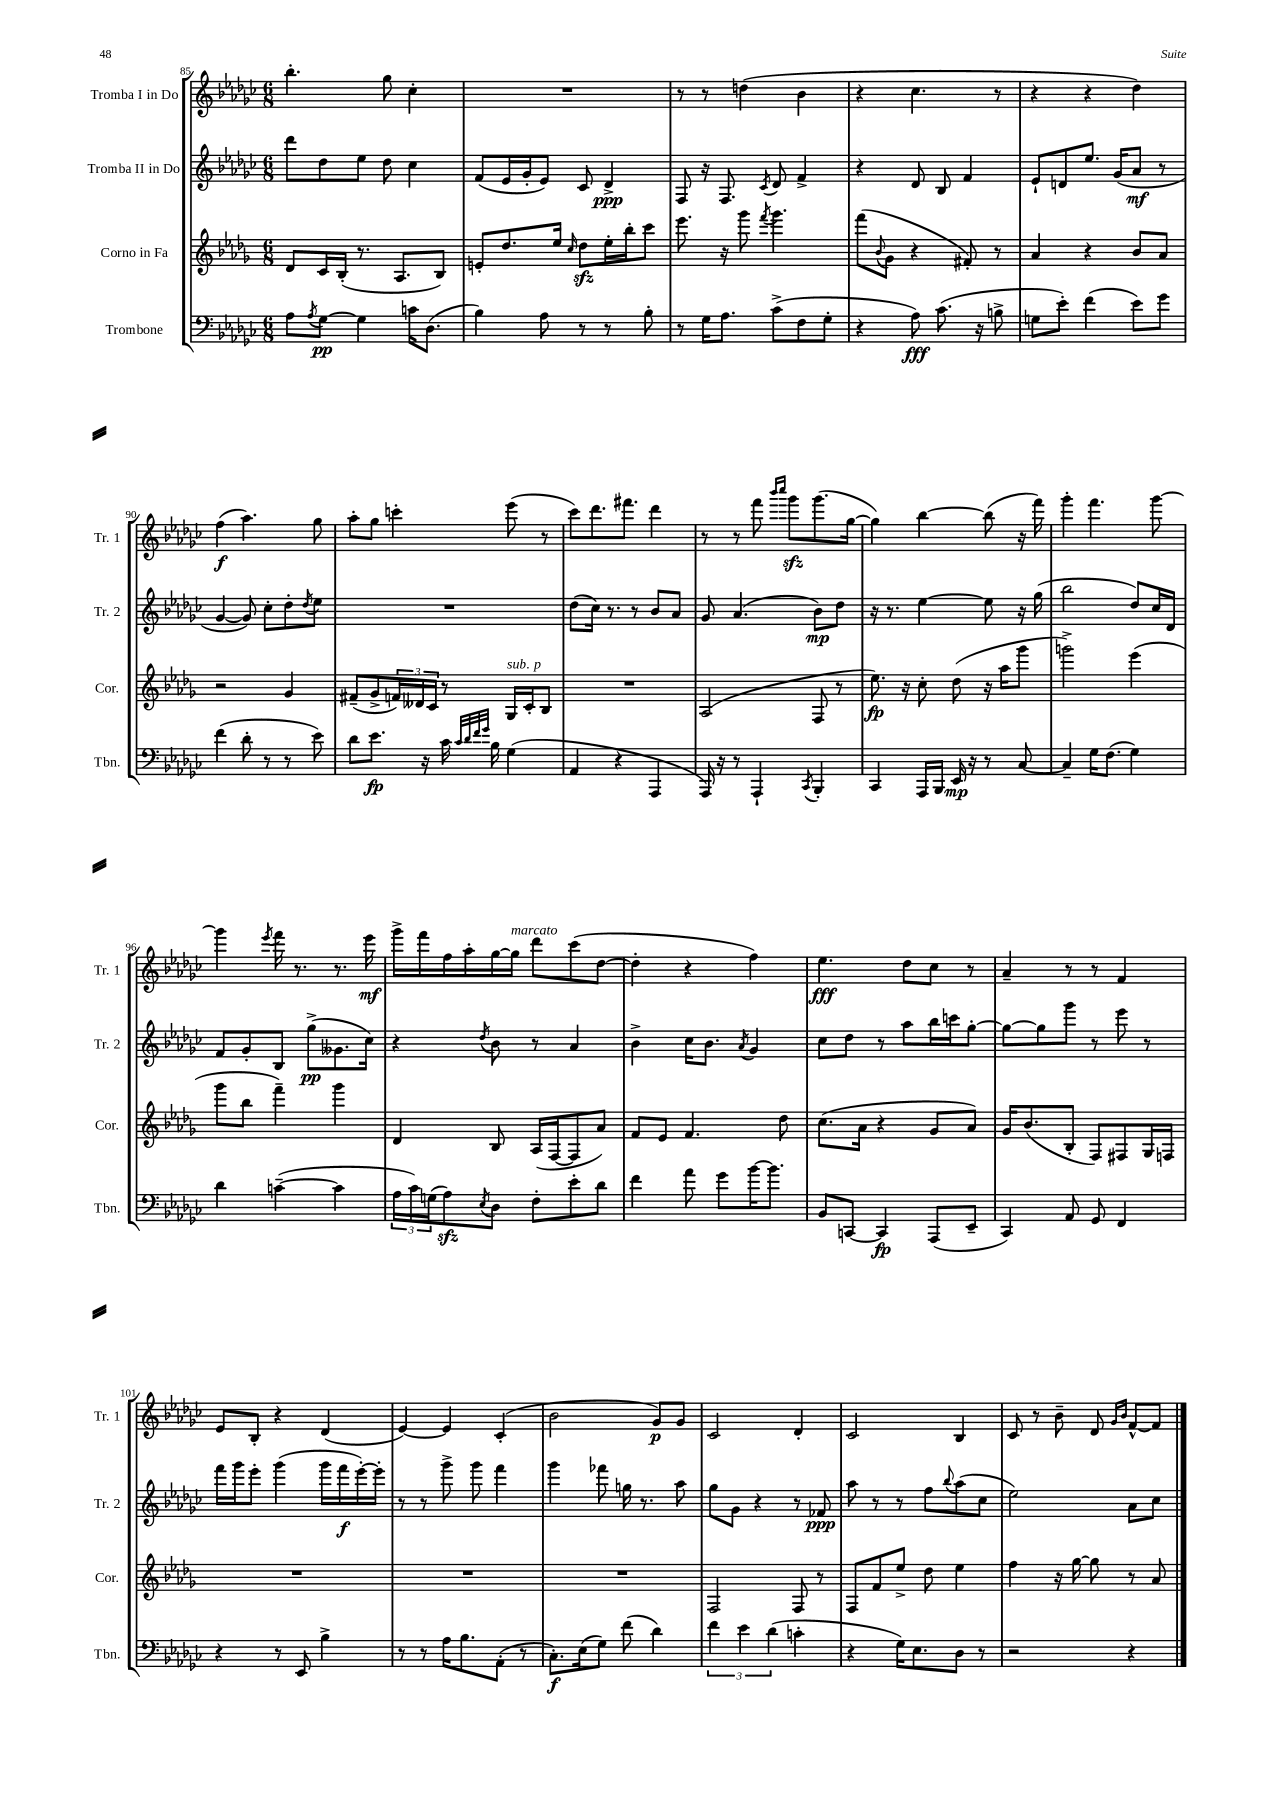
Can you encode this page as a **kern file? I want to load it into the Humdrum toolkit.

**kern	**kern	**kern	**kern
*staff4	*staff3	*staff2	*staff1
*clefF4	*clefG2	*clefG2	*clefG2
*k[b-e-a-d-g-c-]	*k[b-e-a-d-g-]	*k[b-e-a-d-g-c-]	*k[b-e-a-d-g-c-]
*M6/8	*M6/8	*M6/8	*M6/8
8A-	8d-	8ddd-	4.bb-'
8qA-	.	.	.
[8G-	16c	8dd-	.
.	(16B-'	.	.
4G-]	8.r	8ee-	.
.	.	8dd-	8gg-
.	8.A-	.	.
16c	.	4cc-	4cc-'
(8.D-	.	.	.
.	8B-)	.	.
=	=	=	=
4B-)	8e'	(8f	2.r
.	8.dd-	16e-	.
.	.	16g-'	.
8A-	.	8e-)	.
.	16ee-	.	.
.	16qqcc	.	.
8r	8dd-	8c-	.
8r	16ee-'	4d-^	.
.	16bb-'	.	.
8B-'	8ccc	.	.
=	=	=	=
8r	8.eee-	8F	8r
16G-	.	16r	8r
8.A-	16r	8.F	.
.	8ggg-	.	(4dd
.	8qfff	8qc-	.
(8c-^	4.ggg-	8d-	.
8F	.	4f^	4b-
8G-'	.	.	.
=	=	=	=
4r	(8fff	4r	4r
.	8qqb-	.	.
.	8g-	.	.
8A-)	4r	8d-	4.cc-
(8.c-	.	8B-	.
.	8f#')	4f	.
16r	.	.	.
8B^	8r	.	8r
=	=	=	=
8G	4a-	8e-`	4r
8e-')	.	8d	.
(4f	4r	8.ee-	4r
.	.	(16g-	.
8e-)	8b-	8a-	4dd-)
8g-	8a-	8r	.
=	=	=	=
(4f	2r	[4g-	(4ff
8d-'	.	8g-])	4.aa-)
8r	.	8cc-'	.
8r	4g-	8dd-'	.
.	.	8qdd-	.
8e-)	.	8ee-	8gg-
=	=	=	=
8d-	(8f#~	2.r	8aa-'
8.e-	8g-^	.	8gg-
.	24f)	.	4ccc'
.	24d--	.	.
16r	.	.	.
.	24c	.	.
16c-	8r	.	.
32qqc-	.	.	.
32qqd-	.	.	.
32qqf	.	.	.
32qqg-	.	.	.
16B-	.	.	.
(4G-	16G-	.	(8eee-
.	16c'	.	.
.	8B-	.	8r
=	=	=	=
4AA-	2.r	(8dd-	8ccc-)
.	.	16cc-)	8.ddd-
.	.	8.r	.
4r	.	.	.
.	.	.	8.fff#
.	.	8r	.
4AAA-	.	8b-	4ddd-
.	.	8a-	.
=	=	=	=
16AAA-)	(2A-	8g-	8r
16r	.	.	.
8r	.	(4.a-	8r
4AAA-`	.	.	8fff
.	.	.	16qqbbb-
.	.	.	16qqcccc-
.	.	.	8ggg-
8qCC-	.	.	.
4BBB-'	8F	8b-)	(8.ggg-
.	8r	8dd-	.
.	.	.	[16gg-
=	=	=	=
4CC-	8.ee-)	16r	4gg-])
.	.	8.r	.
.	16r	.	.
16AAA-	8cc'	[4ee-	[4bb-
16BBB-	.	.	.
16EE-	(8dd-	.	.
16r	.	.	.
8r	16r	8ee-]	(8bb-]
.	16aa-	.	.
[8C-	8ggg-	16r	16r
.	.	(16gg-	16fff)
=	=	=	=
4C-~]	2ggg^)	2bb-	4ggg-'
16G-	.	.	4.fff
(8.F	.	.	.
4G-)	(4eee-	8dd-)	.
.	.	16cc-	[8ggg-
.	.	16d-	.
=	=	=	=
4d-	8ggg-	8f	4ggg-]
.	8bb-	8g-'	.
.	.	.	8qeee-
([4c~	4fff~)	8B-	16fff
.	.	.	8.r
.	.	(8gg-^	.
4c]	4ggg-	8.g--	8.r
.	.	16cc-)	16eee-
=	=	=	=
24A-	4d-	4r	16ggg-^
24c-)	.	.	.
.	.	.	16fff
(24G	.	.	.
8A-)	.	.	16ff
.	.	.	16aa-'
8qE-	.	8qdd-	.
8D-	8B-	8b-	[16gg-
.	.	.	16gg-]
8F'	(16A-	8r	8ddd-
.	[16F	.	.
8e-'	8F]	4a-	(8ccc-
8d-	8a-)	.	[8dd-
=	=	=	=
4f	8f	4b-^	4dd-']
.	8e-	.	.
8a-	4.f	16cc-	4r
.	.	8.b-	.
8g-	.	.	.
.	.	8qa-	.
[16b-	.	4g-	4ff)
8.b-]	.	.	.
.	8dd-	.	.
=	=	=	=
8BB-	(8.cc	8cc-	4.ee-
[8CC	.	8dd-	.
.	16a-	.	.
4CC]	4r	8r	.
.	.	8aa-	8dd-
(8AAA-	8g-	16bb-	8cc-
.	.	16ccc	.
8EE-~	8a-)	[8gg-'	8r
=	=	=	=
4CC-)	16g-	8gg-_	4a-~
.	(8.b-	.	.
.	.	8gg-]	.
8AA-	8B-'	8ggg-	8r
8GG-	8F)	8r	8r
4FF	8F#	8eee-	4f
.	16G-	8r	.
.	16F	.	.
=	=	=	=
4r	2.r	16fff	8e-
.	.	16ggg-	.
.	.	8eee-'	8B-'
8r	.	(4ggg-	4r
8EE-	.	.	.
4B-^	.	16ggg-	(4d-
.	.	16fff	.
.	.	[16eee-')	.
.	.	16eee-']	.
=	=	=	=
8r	2.r	8r	[4e-)
8r	.	8r	.
16A-	.	8ggg-^	4e-]
8.B-	.	.	.
.	.	8ggg-	.
(8AA-'	.	4fff	(4c-'
8r	.	.	.
=	=	=	=
8.C-')	2.r	4ggg-	2b-
(16E-	.	.	.
8G-)	.	8fff-	.
(8f	.	16gg	.
.	.	8.r	.
4d-)	.	.	8g-)
.	.	8aa-	8g-
=	=	=	=
6f	2F	8gg-	2c-
.	.	8g-	.
6e-	.	.	.
.	.	4r	.
(6d-	.	.	.
4c'	8F	8r	4d-'
.	8r	8f-	.
=	=	=	=
4r	8F	8aa-	2c-
.	8f	8r	.
16G-)	8ee-^	8r	.
8.E-	.	.	.
.	8dd-	8ff	.
.	.	8qqbb-	.
8D-	4ee-	(8aa-	4B-
8r	.	8cc-	.
=	=	=	=
2r	4ff	2ee-)	8c-
.	.	.	8r
.	16r	.	8b-~
.	[16gg-	.	.
.	8gg-]	.	8d-
.	.	.	16qqg-
.	.	.	16qqb-
4r	8r	8a-	[8f^^
.	8a-	8cc-	8f]
==	==	==	==
*-	*-	*-	*-
